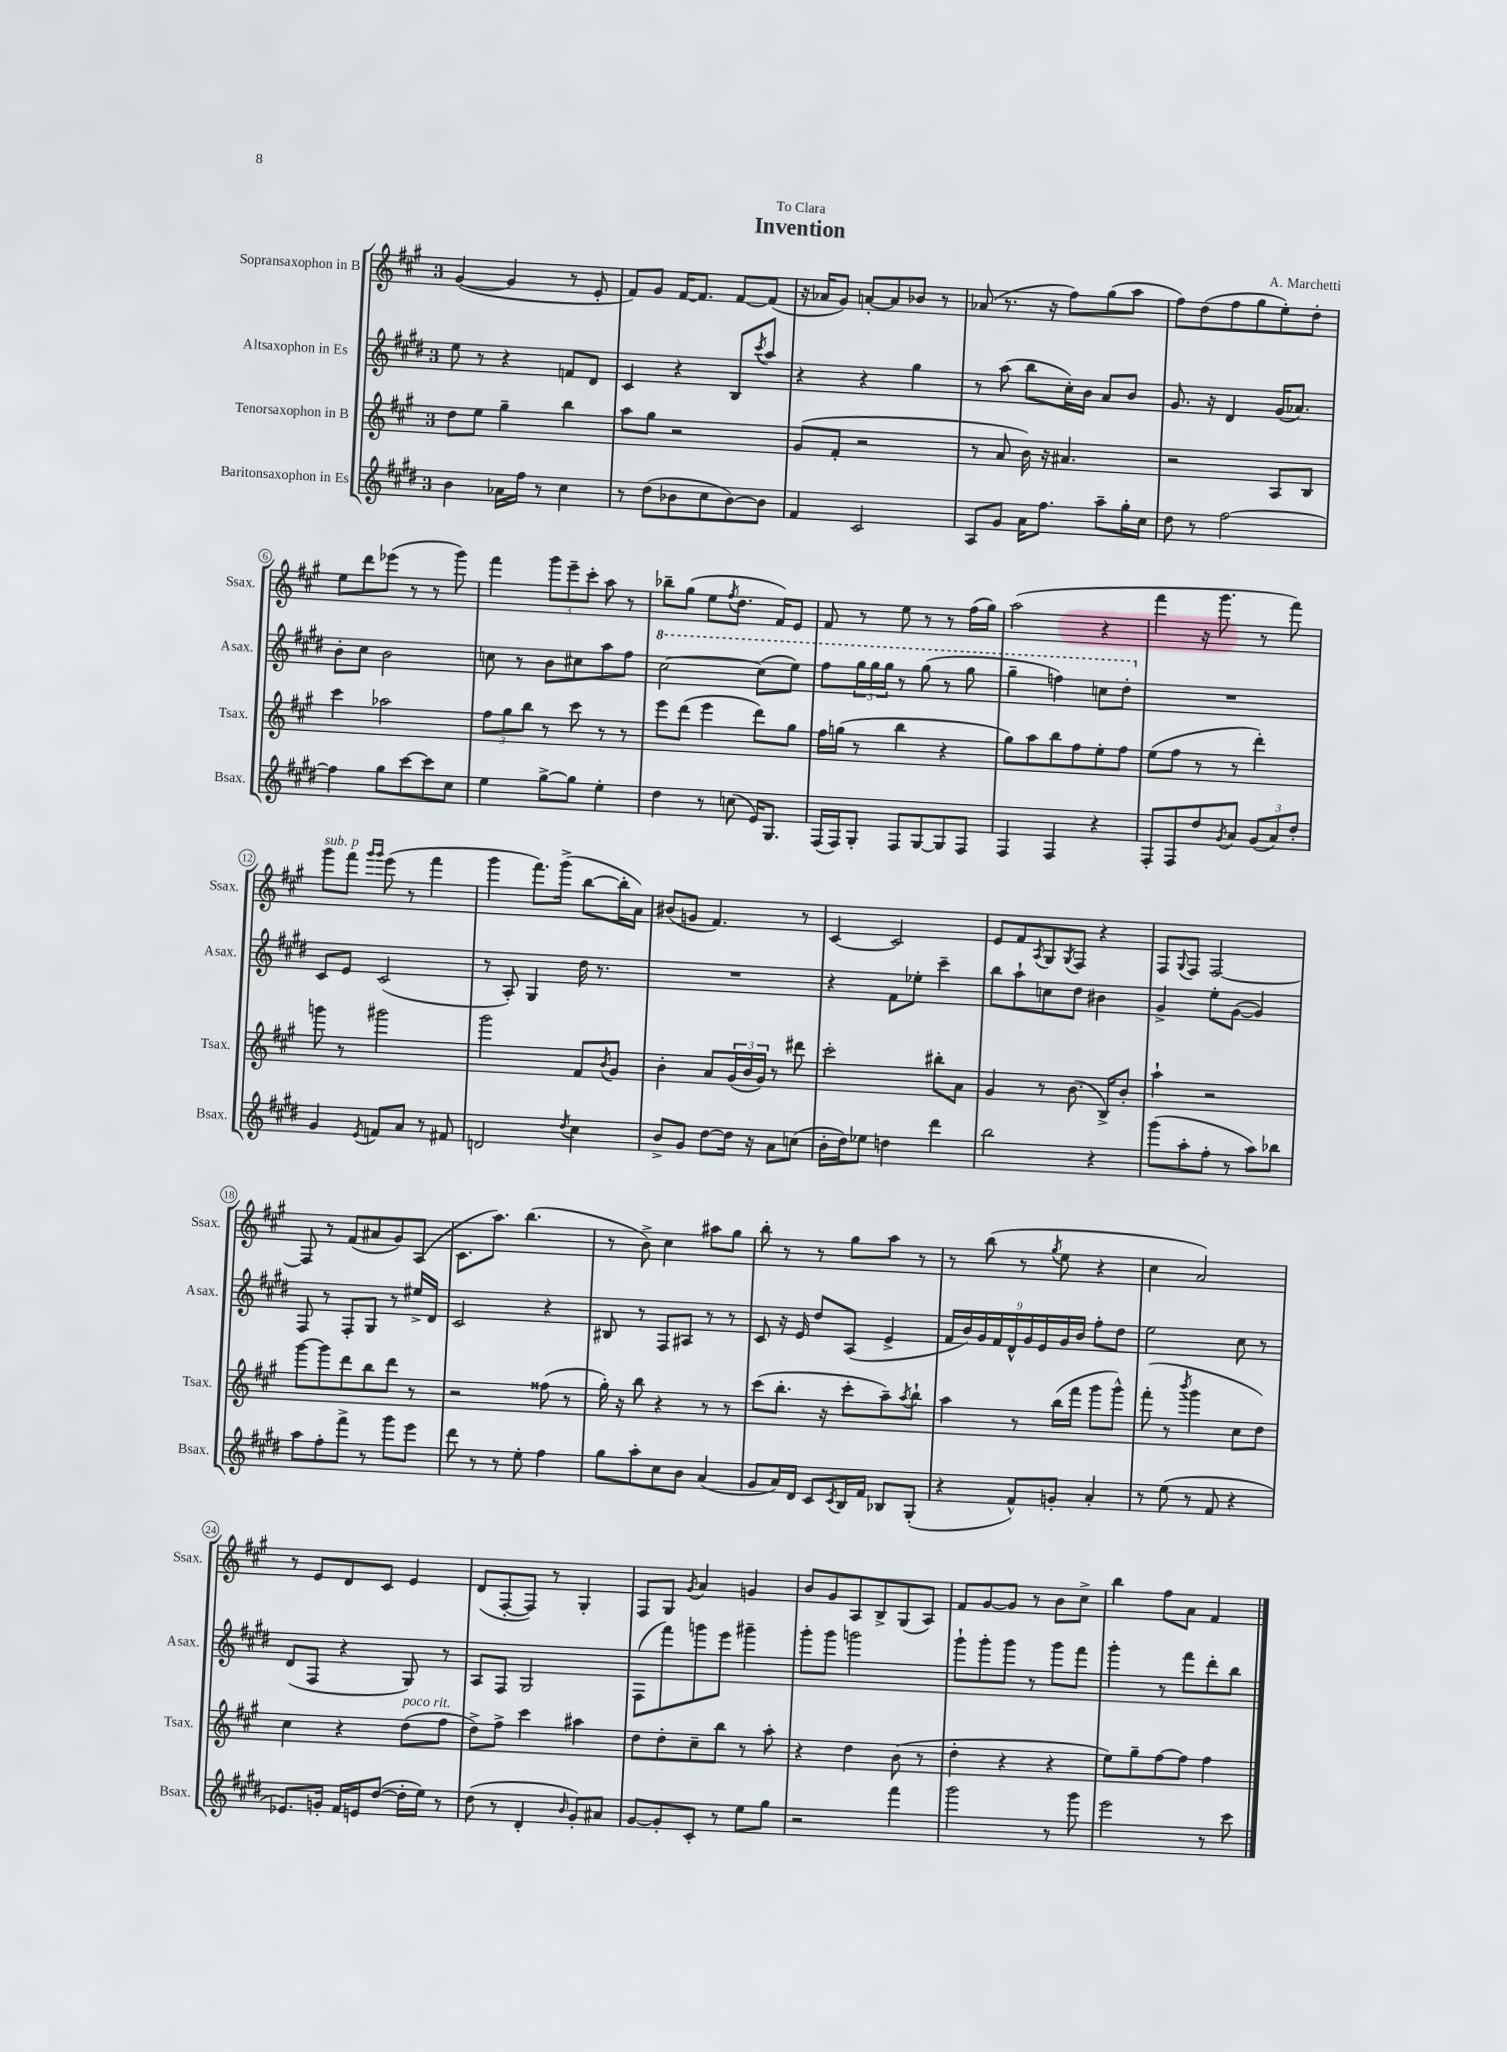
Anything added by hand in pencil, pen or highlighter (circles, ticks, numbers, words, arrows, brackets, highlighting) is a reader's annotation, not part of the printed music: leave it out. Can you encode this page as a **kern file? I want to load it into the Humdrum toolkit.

**kern	**kern	**kern	**kern
*staff4	*staff3	*staff2	*staff1
*clefG2	*clefG2	*clefG2	*clefG2
*k[f#c#g#d#]	*k[f#c#g#]	*k[f#c#g#d#]	*k[f#c#g#]
*M3/4	*M3/4	*M3/4	*M3/4
4b	8dd	8ee	([4g#
.	8ee	8r	.
16a-	4gg#~	4r	4g#]
16ff#	.	.	.
8r	.	.	.
4cc#	4bb	8f	8r
.	.	8d#	8e'
=	=	=	=
8r	8aa	4c#	8f#)
(8dd#	8gg#	.	8g#
8b-	2r	4r	[16f#
.	.	.	8.f#]
8cc#	.	.	.
[8b-)	.	8B	[8f#
.	.	8qccc#	.
8b-]	.	8aa	(8f#]
=	=	=	=
4f#	(8g#	4r	16r
.	.	.	16a-
.	8f#'	.	8g#)
2c#	2r	4r	[8a'
.	.	.	8a]
.	.	4gg#	8b-
.	.	.	8r
=	=	=	=
8A	8r	8r	(8a-
8g#	8a	(8aa	8.r
16a	16b)	8bb	.
8.ff#	16r	.	16r
.	4.a#	16cc#')	8ff#)
.	.	16b	.
8aa~	.	8a	(8gg#
16gg#'	.	8b	8aa
16cc#	.	.	.
=	=	=	=
8dd#	2r	8.g#	8ff#)
8r	.	.	(8dd
.	.	16r	.
[2ff#	.	4d#	8ff#
.	.	.	8gg#
.	8A	(16g#	8ee')
.	.	8.a-)	.
.	8B	.	8dd'
=	=	=	=
4ff#]	4ccc#	8b'	8ee
.	.	8cc#	8ddd
8gg#	2aa-	2b	(8eee-
[8ccc#	.	.	8r
8ccc#]	.	.	8r
8cc#	.	.	8ggg#)
=	=	=	=
4ee	12ff#	8cc	4fff#
.	12gg#	.	.
.	.	8r	.
.	12bb	.	.
[8gg#^	8r	8b	12ggg#
.	.	.	12eee~
8gg#]	8ccc#	8cc#	.
.	.	.	12ccc#'
4ee'	8r	8aa	8aa
.	8r	8ff#	8r
=	=	=	=
4dd#	8eee	[2ccc#	8bb-~
.	(8ddd	.	(8gg#
8r	4eee	.	8ee
.	.	.	8qff#
(8cc	.	.	8.dd
16e)	8ddd)	(8ccc#]	.
8.G#	.	.	16f#)
.	8gg#	8eee)	8e
=	=	=	=
(16F#	16ff#	8fff#	8f#
16F#)	(16gg	.	.
8G#'	8r	24ggg#	8r
.	.	24ggg#	.
.	.	24ggg#	.
8F#	4bb	8r	8ee
[8G#	.	(8ggg#	8r
8G#]	4r	8r	8r
8F#	.	8ggg#	(16ff#
.	.	.	16gg#)
=	=	=	=
4F#	8gg#)	4ggg#~	(2aa
.	8aa	.	.
4F#	8bb	4fff)	.
.	8ff#	.	.
4r	8ee'	8ccc	4r
.	8ff#	8ddd#'	.
=	=	=	=
8F#'	(8ee	2.r	4fff#
8F#	8ff#	.	.
8dd#	8r	.	16r
.	.	.	8.ggg#
8qg#	.	.	.
8a	8r	.	.
(12g#	4ddd')	.	8r
12a)	.	.	.
.	.	.	8fff#)
12dd#'	.	.	.
=	=	=	=
4g#	8ggg	8c#	8ggg#
.	8r	8e	8fff#
.	.	.	16qqggg#
8qe	.	.	16qqggg#
8f	2ggg#	(2c#	(8eee
8a	.	.	8r
8r	.	.	4fff#
8f#	.	.	.
=	=	=	=
2d	2ggg#	8r	4ggg#
.	.	8A')	.
.	.	4G#	8.fff#)
.	.	.	(16ggg#^
8qdd#	.	.	.
4cc#	8f#	16dd#	[8bb
.	.	8.r	.
.	8qb	.	.
.	8g#	.	16bb']
.	.	.	16a)
=	=	=	=
8b^	4b'	2.r	(8b#
8g#	.	.	8g
[8dd#	8a	.	4.f#)
16dd#]	(24g#	.	.
.	24b	.	.
16r	.	.	.
.	24g#)	.	.
8a	8r	.	.
(8cc	8ddd#	.	8r
=	=	=	=
16b'	2ccc#'	4r	[4c#
16dd#)	.	.	.
8ee-	.	.	.
4dd	.	8f#	2c#]
.	.	8ee-'	.
4ddd#	8bb#'	4ccc#~	.
.	8a	.	.
=	=	=	=
2bb	4g#	8bb	8e
.	.	8aa`	8f#
.	.	.	8qA
.	8r	8cc	8G#
.	.	.	8qG#
.	(8.b	8dd#	8F#
4r	.	4b#	4r
.	16B^)	.	.
.	8b'	.	.
=	=	=	=
(8ggg#	4aa`	4g#^	8F#
.	.	.	8qqG#
8aa'	.	.	8F#
8ff#'	2r	8ee'	[2F#
8r	.	([8g#	.
8aa)	.	4g#])	.
8bb-	.	.	.
=	=	=	=
8aa	[8ggg#	8F#	8F#]
8ff#'	8ggg#]	8r	8r
8fff#^	8ddd	8F#'	(8f#
8r	8bb	8G#	8a#
8ggg#	8ddd	8r	8g#)
8eee	8r	16ee#^	(8A
.	.	16d#	.
=	=	=	=
8ddd#	2r	2c#	8.c#
8r	.	.	.
.	.	.	8.aa)
8r	.	.	.
8ee'	.	.	(4.bb
4ff#	(8ff##	4r	.
.	8r	.	.
=	=	=	=
8gg#	16gg#')	8B#	8r
.	16r	.	.
8aa'	8bb	8r	8b^)
8cc#	4r	8F#	4cc#
8b	.	8A#	.
(4a	8r	8r	8aa#
.	8r	8r	8gg#
=	=	=	=
8g#	(8ccc#	8c#	8bb'
16a)	8.bb'	16r	8r
16d#	.	16e	.
8c#	.	8dd#	8r
.	16r	.	.
8qc#	.	.	.
16B	8ccc#'	(8A	8gg#
16f#	.	.	.
8B-	8aa~)	4e^	8aa
.	8qaa	.	.
(8G#'	8bb`	.	8r
=	=	=	=
4r	4aa	18f#	8r
.	.	18b)	.
.	.	18g#	.
.	.	.	(8bb
.	.	18f#	.
.	.	18d#^^	.
8f#^^)	8r	.	8r
.	.	18g#	.
.	.	18e	.
.	.	.	8qgg#
8g'	(16bb	.	8ee
.	.	18g#	.
.	16fff#	.	.
.	.	18b	.
4a'	8ggg#	8ff#'	4r
.	8ggg#^^)	8dd#	.
=	=	=	=
8r	(8fff#'	2ee	4cc#
(8ee	8r	.	.
.	8qbbb	.	.
8r	4ggg#	.	2a)
8f#	.	.	.
4r	8cc#	8cc#	.
.	8dd)	8r	.
=	=	=	=
8.e-)	4cc#	(8d#	8r
.	.	8F#	8e
16g'	.	.	.
16f#	4r	4r	8d
16e	.	.	.
([8dd#	.	.	8c#
16dd#']	(8dd	8G#)	4e
16ee)	.	.	.
8r	8ff#	8r	.
=	=	=	=
(8dd#	8dd^)	8A	(8d
8r	8ff#^	8F#	[8F#'
4d#'	4ccc#	2G#	8F#])
.	.	.	8r
16qqb	.	.	.
8g#')	4aa#	.	4G#'
8a#	.	.	.
=	=	=	=
[8g#	8dd	(8F#	8F#
8g#']	8dd'	8fff#)	8G#
.	.	.	8qg#
8c#'	8cc#~	8ggg	4a
8r	8bb	8eee	.
8ee	8r	4ggg#~	4g
8gg#	8aa'	.	.
=	=	=	=
2r	4r	8ggg#'	8b
.	.	8ggg#	8g#
.	4dd	2ggg	8A
.	.	.	8B^
4fff#	(8b	.	(8G#
.	8r	.	8A)
=	=	=	=
2ggg#	4dd'	8ggg#`	8f#
.	.	8ggg#'	[8g#
.	4r	8ggg#	8g#]
.	.	8r	8r
8r	4r	8ggg#	8b
8ggg#	.	8fff#	8cc#^
=	=	=	=
2eee	8ee)	4ggg#'	4bb
.	8gg#~	.	.
.	[8ff#	8r	8ff#
.	8ff#]	8fff#	8a
8r	4ff#	8ddd#'	4f#
8ccc#	.	8bb	.
==	==	==	==
*-	*-	*-	*-
